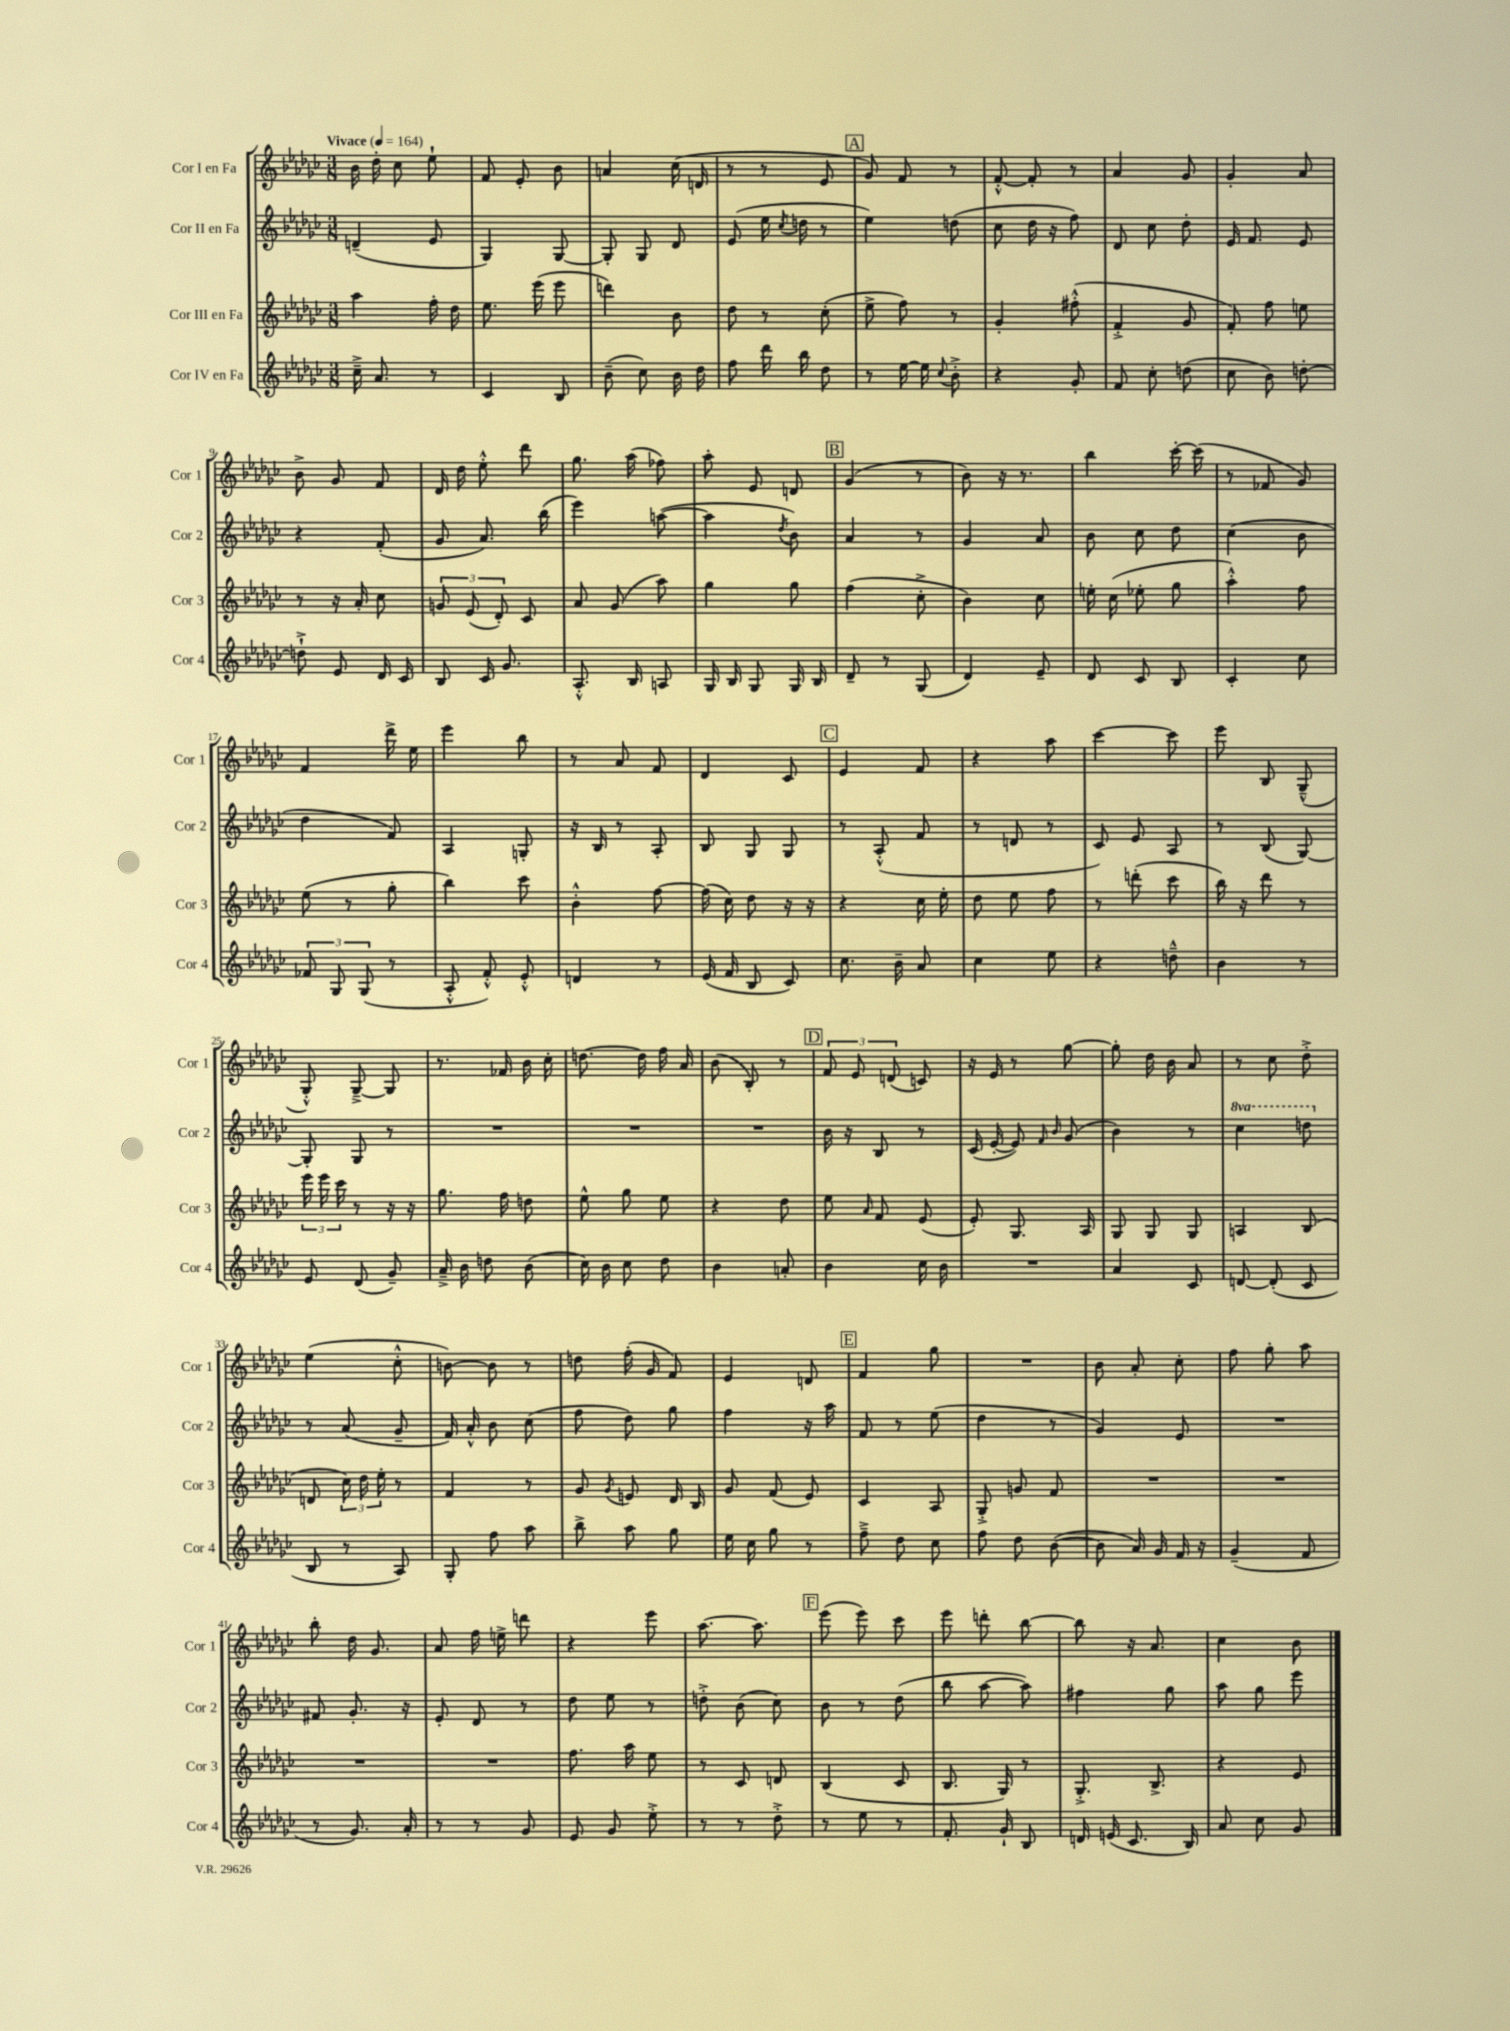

**kern	**kern	**kern	**kern
*staff4	*staff3	*staff2	*staff1
*clefG2	*clefG2	*clefG2	*clefG2
*k[b-e-a-d-g-c-]	*k[b-e-a-d-g-c-]	*k[b-e-a-d-g-c-]	*k[b-e-a-d-g-c-]
*M3/8	*M3/8	*M3/8	*M3/8
*MM164	*MM164	*MM164	*MM164
16cc-~^	4aa-	(4d~	16b-
8.a-	.	.	16dd-'
.	.	.	8cc-
8r	16ff'	8e-	8ee-`
.	16dd-	.	.
=	=	=	=
4c-	8.ee-	4G-)	8f
.	.	.	8e-'
.	(16eee-	.	.
8B-	8eee-	[8G-	8b-
=	=	=	=
(8b-~	4ddd)	8G-']	4a
8cc-)	.	8G-	.
16b-	8b-	8d-	(16cc-
16dd-	.	.	16d
=	=	=	=
8ff	8dd-	(8e-	8r
16ddd-	8r	16ee-	8r
.	.	8qcc-	.
16bb-	.	16dd	.
8dd-	(8cc-'	8r	8e-
=	=	=	=
8r	8ee-^	4ee-)	8g-)
[16ee-	8ff)	.	8f
16ee-]	.	.	.
8qqcc-	.	.	.
8b-'^	8r	(8dd	8r
=	=	=	=
4r	4g-'	8cc-	[8f'^^
.	.	16dd-	8f']
.	.	16r	.
8g-'	(8ff#'^^	8ff)	8r
=	=	=	=
8f	4f'^	8d-	4a-
8cc-'	.	8cc-	.
(8dd	8g-	8dd-'	8g-
=	=	=	=
8cc-	8f')	16e-	4g-'
.	.	8.f	.
8b-)	8ff	.	.
[8dd'	8ee	8e-	8a-
=	=	=	=
8dd`^]	8r	4r	8b-^
8e-	16r	.	8g-
.	16a-'	.	.
16d-	8cc-	(8f'	8f
16c-	.	.	.
=	=	=	=
8B-	12g	8g-	16d-
.	.	.	16dd-
.	(12e-	.	.
16c-	.	8.a-)	8ee-'^^
.	12d-')	.	.
8.g-	.	.	.
.	8c-	.	8ddd-
.	.	(16bb-	.
=	=	=	=
8.A-'^^	8a-	4eee-)	8.gg-
.	(8g-	.	.
16B-	.	.	(16aa-
8A	8aa-)	([8aa	8ff-)
=	=	=	=
16G-	4gg-	4aa]	8aa-'
16B-	.	.	.
8G-	.	.	8e-
.	.	8qdd-	.
16G-	8gg-	8b-)	8d
16B-	.	.	.
=	=	=	=
8d-~	(4ff	4a-	(4g-
8r	.	.	.
(8G-	8cc-'^	8r	8r
=	=	=	=
4d-)	4b-)	4g-	8b-)
.	.	.	16r
.	.	.	8.r
8e-~	8cc-	8a-	.
=	=	=	=
8d-	16ee'	8b-	4bb-
.	(16cc-	.	.
8c-	8ee-'	8cc-	.
8B-	8gg-	8dd-	[16ccc-'
.	.	.	(16ccc-]
=	=	=	=
4c-'	4aa-'^^)	(4cc-	8r
.	.	.	8f-
8cc-	8ff	8b-	8g-)
=	=	=	=
12f-	(8ee-	4dd-	4f
12G-	.	.	.
.	8r	.	.
(12G-	.	.	.
8r	8gg-'	8f)	16ddd-^
.	.	.	16ee-
=	=	=	=
8A-'^^	4bb-)	4A-	4eee-
8f'^^)	.	.	.
8e-'^^	8ccc-	8G'	8bb-
=	=	=	=
4d	4b-'^^	16r	8r
.	.	16B-	.
.	.	8r	8a-
8r	[8ff	8A-'	8f
=	=	=	=
(16e-	(16ff]	8B-	4d-
16f	16cc-)	.	.
8B-	8dd-	8G-	.
8c-)	16r	8G-	8c-
.	16r	.	.
=	=	=	=
8.cc-	4r	8r	4e-
.	.	(8A-'^^	.
16b-~	.	.	.
8a-	16cc-	8f	8f
.	16ee-'	.	.
=	=	=	=
4cc-	8dd-	8r	4r
.	8ee-	8d	.
8ee-	8ff	8r	8aa-
=	=	=	=
4r	8r	8c-)	[4ccc-
.	(8ddd'	8e-	.
8dd~^^	8ccc-	8A-	8ccc-]
=	=	=	=
4b-	16bb-)	8r	8eee-
.	16r	.	.
.	8ddd-	(8B-	8B-
8r	8r	[8G-)	(8G-~^^
=	=	=	=
8e-	24eee-	8G-']	8G-'^^)
.	24eee-	.	.
.	24ccc-	.	.
(8d-	8r	8G-	[8G-~^
8g-~)	16r	8r	8G-]
.	16r	.	.
=	=	=	=
16a-~^	8.gg-	4.r	8.r
16b-	.	.	.
8dd	.	.	.
.	16ff	.	16f-
(8b-	8dd	.	16b-
.	.	.	16cc-'
=	=	=	=
16cc-)	8ee-^^	4.r	[8.dd
16b-	.	.	.
8cc-	8gg-	.	.
.	.	.	16dd]
8dd-	8ee-	.	16ff
.	.	.	16a-
=	=	=	=
4b-	4r	4.r	(8b-
.	.	.	8B-')
8a'	8dd-	.	8r
=	=	=	=
4b-	8ee-	16b-	12f
.	.	16r	.
.	.	.	12e-
.	16qqa-	.	.
.	8f	8B-	.
.	.	.	(12d
16cc-	(8e-	8r	8c)
16b-	.	.	.
=	=	=	=
4.r	8e-')	(16c-	16r
.	.	[16e-'	16e-
.	8.G-	8e-])	8r
.	.	16qqf	.
.	.	16qqb-	.
.	.	(8g-	[8gg-
.	16A-	.	.
=	=	=	=
4a-	8G-	4b-)	8gg-']
.	8G-	.	16dd-
.	.	.	16b-
8c-	8G-	8r	8a-
=	=	=	=
[8d	4A	4ccc-	8r
(8d']	.	.	8cc-
8c-	(8B-	8ddd	8dd-'^
=	=	=	=
8B-	8d	8r	(4ee-
8r	24cc-)	(8a-	.
.	24dd-	.	.
.	24ee-'	.	.
8A-)	8r	8g-~	8cc-'^^
=	=	=	=
8G-'	4f	16f)	[8b)
.	.	16a-'^^	.
8ff	.	8b-	8b]
8aa-	8r	(8cc-	8r
=	=	=	=
8bb-^	8g-	8ff	8dd
.	8qg-	.	.
8aa-	8e	8dd-)	(16ff'
.	.	.	16g-
8gg-	16d-	8gg-	8f)
.	16B-	.	.
=	=	=	=
16ee-	8g-	4ff	4e-
16cc-	.	.	.
8gg-	(8f	.	.
8r	8e-)	16r	8d
.	.	16aa-	.
=	=	=	=
8ff~^	4c-	8f	4f
8dd-	.	8r	.
8cc-	8A-	(8ee-	8gg-
=	=	=	=
8ff	8G-'^	4dd-	4.r
8dd-	8g	.	.
([8b-	8f	8r	.
=	=	=	=
8b-]	4.r	4g-)	8b-
16a-)	.	.	8a-'
16g-	.	.	.
16f	.	8e-	8cc-'
16r	.	.	.
=	=	=	=
(4g-~	4.r	4.r	8ff
.	.	.	8gg-'
8f	.	.	8aa-
=	=	=	=
8r	4.r	8f#	8bb-'
8.g-)	.	8.g-'	16dd-
.	.	.	8.g-
16a-'	.	16r	.
=	=	=	=
8r	4.r	8e-'	8a-
8r	.	8d-	16ff
.	.	.	16ee^
8g-	.	8r	8ddd
=	=	=	=
8e-	8.ff	8dd-	4r
8g-	.	8ee-	.
.	16aa-	.	.
8ee-'^	8ee-	8r	8eee-
=	=	=	=
8r	8r	8dd'^	[8.aa-
8r	8c-	(8b-	.
.	.	.	8.aa-]
8dd-'^	8d	8cc-)	.
=	=	=	=
8r	(4B-	8b-	(8eee-
8ee-	.	8r	8eee-)
8r	8c-	(8dd-	8ccc-
=	=	=	=
8.f'	8.B-	8bb-	8eee-
.	.	[8aa-	8ddd'
16g-`	16G-)	.	.
8B-	8r	8aa-])	[8bb-
=	=	=	=
16d	8.G-'^	4ff#	8bb-]
(16e	.	.	.
8.c-	.	.	16r
.	8.B-^	.	8.a-
.	.	8gg-	.
16B-)	.	.	.
=	=	=	=
8a-	4r	8aa-	4cc-
8cc-	.	8gg-	.
8g-	8e-	8eee-	8b-
==	==	==	==
*-	*-	*-	*-
